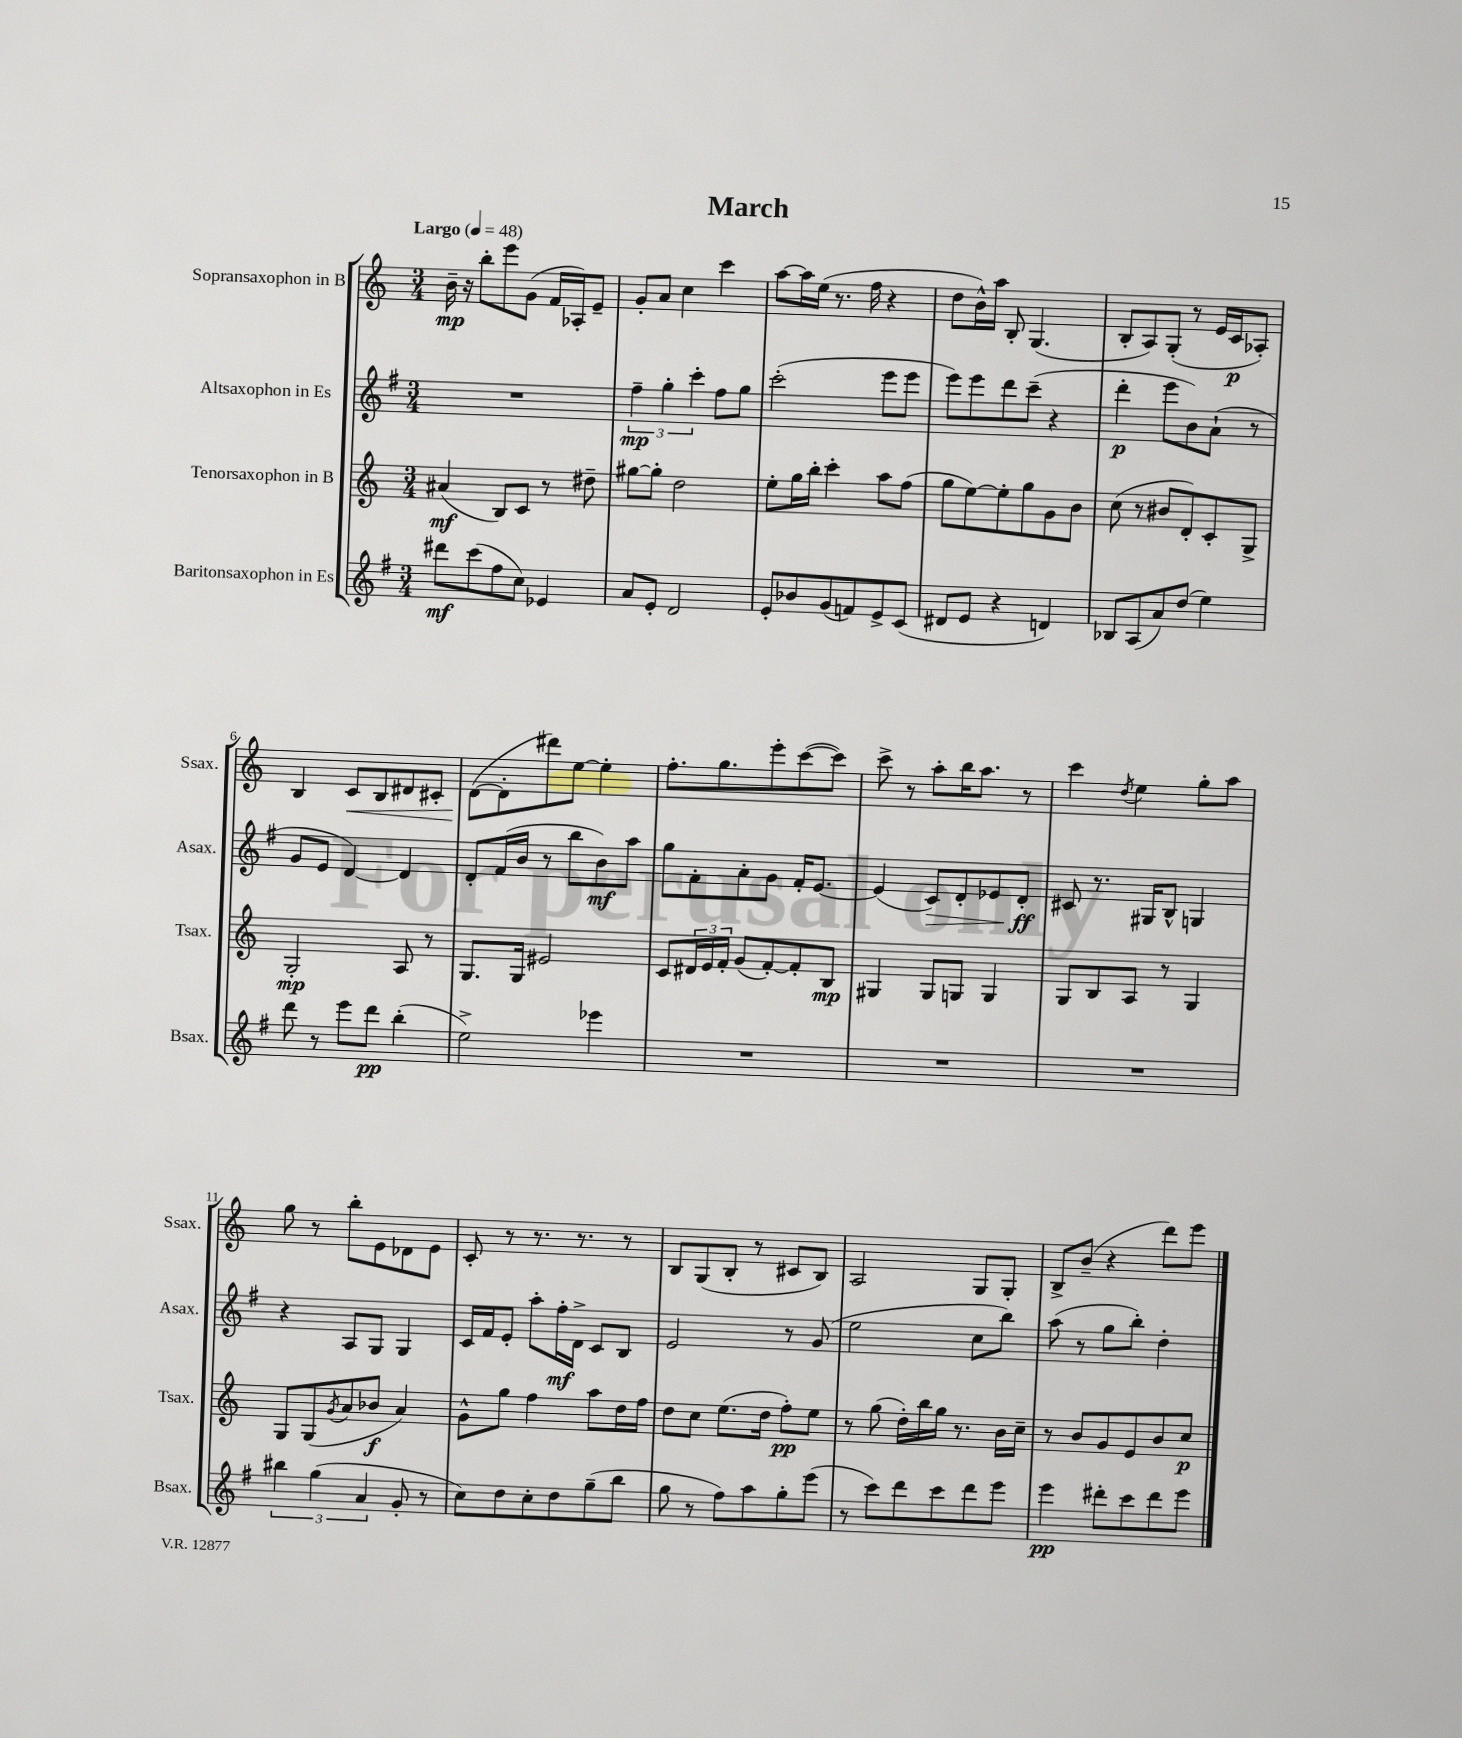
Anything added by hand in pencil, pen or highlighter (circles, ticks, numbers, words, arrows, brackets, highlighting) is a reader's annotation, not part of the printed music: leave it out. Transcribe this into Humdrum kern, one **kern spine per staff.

**kern	**kern	**kern	**kern
*staff4	*staff3	*staff2	*staff1
*clefG2	*clefG2	*clefG2	*clefG2
*k[f#]	*k[]	*k[f#]	*k[]
*M3/4	*M3/4	*M3/4	*M3/4
*MM48	*MM48	*MM48	*MM48
8ddd#	(4a#	2.r	16b~
.	.	.	16r
(8ccc	.	.	8bb'
8ff#	8B)	.	8eee
8cc)	8c	.	(8g
4e-	8r	.	16f
.	.	.	16A-')
.	8dd#~	.	8e~
=	=	=	=
8a	[8gg#	6ff#~	8g'
8e'	8gg#']	.	8a
.	.	6gg'	.
2d	2dd	.	4cc
.	.	6ccc'	.
.	.	8ff#	4ccc
.	.	8gg	.
=	=	=	=
8e'	8ee'	(2ccc'	[8aa
8b-	16gg	.	16aa]
.	16bb'	.	(16ee
(8g	4ccc'	.	8.r
8f)	.	.	.
.	.	.	16ff
8e^	8aa	8eee	4r
(8c	(8ff	8eee	.
=	=	=	=
8d#	8gg	8eee)	8dd
8e	[8ee)	8eee	16b^^)
.	.	.	16aa
4r	8ee']	8ddd	8B'
.	8gg	(8ccc~	(4.G
4d)	8g	4r	.
.	8b	.	.
=	=	=	=
8B-	(8cc	4ddd'	8B'
(8A	8r	.	8A)
8a)	8b#	8eee	(8G'
(8dd	8d')	8b)	8r
4ee)	8c'	(8a`	16e
.	.	.	16c
.	8G^	8r	8A-')
=	=	=	=
8ddd	2G'	8g	4B
8r	.	8e	.
8eee	.	[4d)	8c
8ddd	.	.	8B
(4bb'	8A	4d]	8d#
.	8r	.	8c#'
=	=	=	=
2ee^)	8.G	8d'	([8d
.	.	(16f#	8d']
.	16G	16b	.
.	2e#	8r	8ddd#)
.	.	8bb	[8ee
4eee-	.	8b)	4ee']
.	.	8aa	.
=	=	=	=
2.r	8c	8gg	8.ff'
.	24d#	8f#'	.
.	24e	.	.
.	.	.	8.gg
.	24f'	.	.
.	(8g	8a'	.
.	[8f')	8g	8eee'
.	8f']	16f#'	([8ccc
.	.	[8.e	.
.	8B	.	8ccc])
=	=	=	=
2.r	4G#	(4e]	8ccc^
.	.	.	8r
.	8G#	8c)	8aa'
.	8G	8d'	16bb
.	.	.	8.aa
.	4G	8e-	.
.	.	8d'	8r
=	=	=	=
2.r	8G	8c#	4ccc
.	8B	8.r	.
.	.	.	8qdd
.	8A	.	4ee
.	.	16G#	.
.	8r	8B^^	.
.	4G	4G	8gg'
.	.	.	8aa
=	=	=	=
6bb#	8G	4r	8gg
.	(8G	.	8r
(6gg	.	.	.
.	8qg	.	.
.	8a	8A	8bb'
6a	.	.	.
.	8b-	8G	8e
8g'	4a)	4G	8d-
8r	.	.	8e
=	=	=	=
8cc)	8g^^	16c	8c'
.	.	16f#	.
8dd	8gg	8e'	8r
8cc'	4ff	8aa'	8.r
8dd	.	16ff#'	.
.	.	16d^	8.r
(8gg~	8aa	8c	.
8bb	16dd	8B	8r
.	16ff	.	.
=	=	=	=
8gg	8dd	2e	8B
8r	8cc	.	(8G
8ff#)	(8.ee	.	8B'
8aa	.	.	8r
.	16dd	.	.
8gg'	8ff')	8r	8c#
(8eee	8ee	(8g	8B)
=	=	=	=
8r	8r	2ee	2A
8ccc)	(8gg	.	.
8ddd	16dd')	.	.
.	16bb	.	.
8ccc	16gg	.	.
.	8.r	.	.
8ddd	.	8cc	8G
8eee	16b	8bb)	8G'
.	16cc~	.	.
=	=	=	=
4eee	8r	(8aa	8B^
.	8b	8r	(8b~
8ddd#'	8g	8gg	4r
8ccc	8e	8bb')	.
8ddd#	8b	4dd'	8ddd)
8eee	8cc	.	8eee
==	==	==	==
*-	*-	*-	*-
